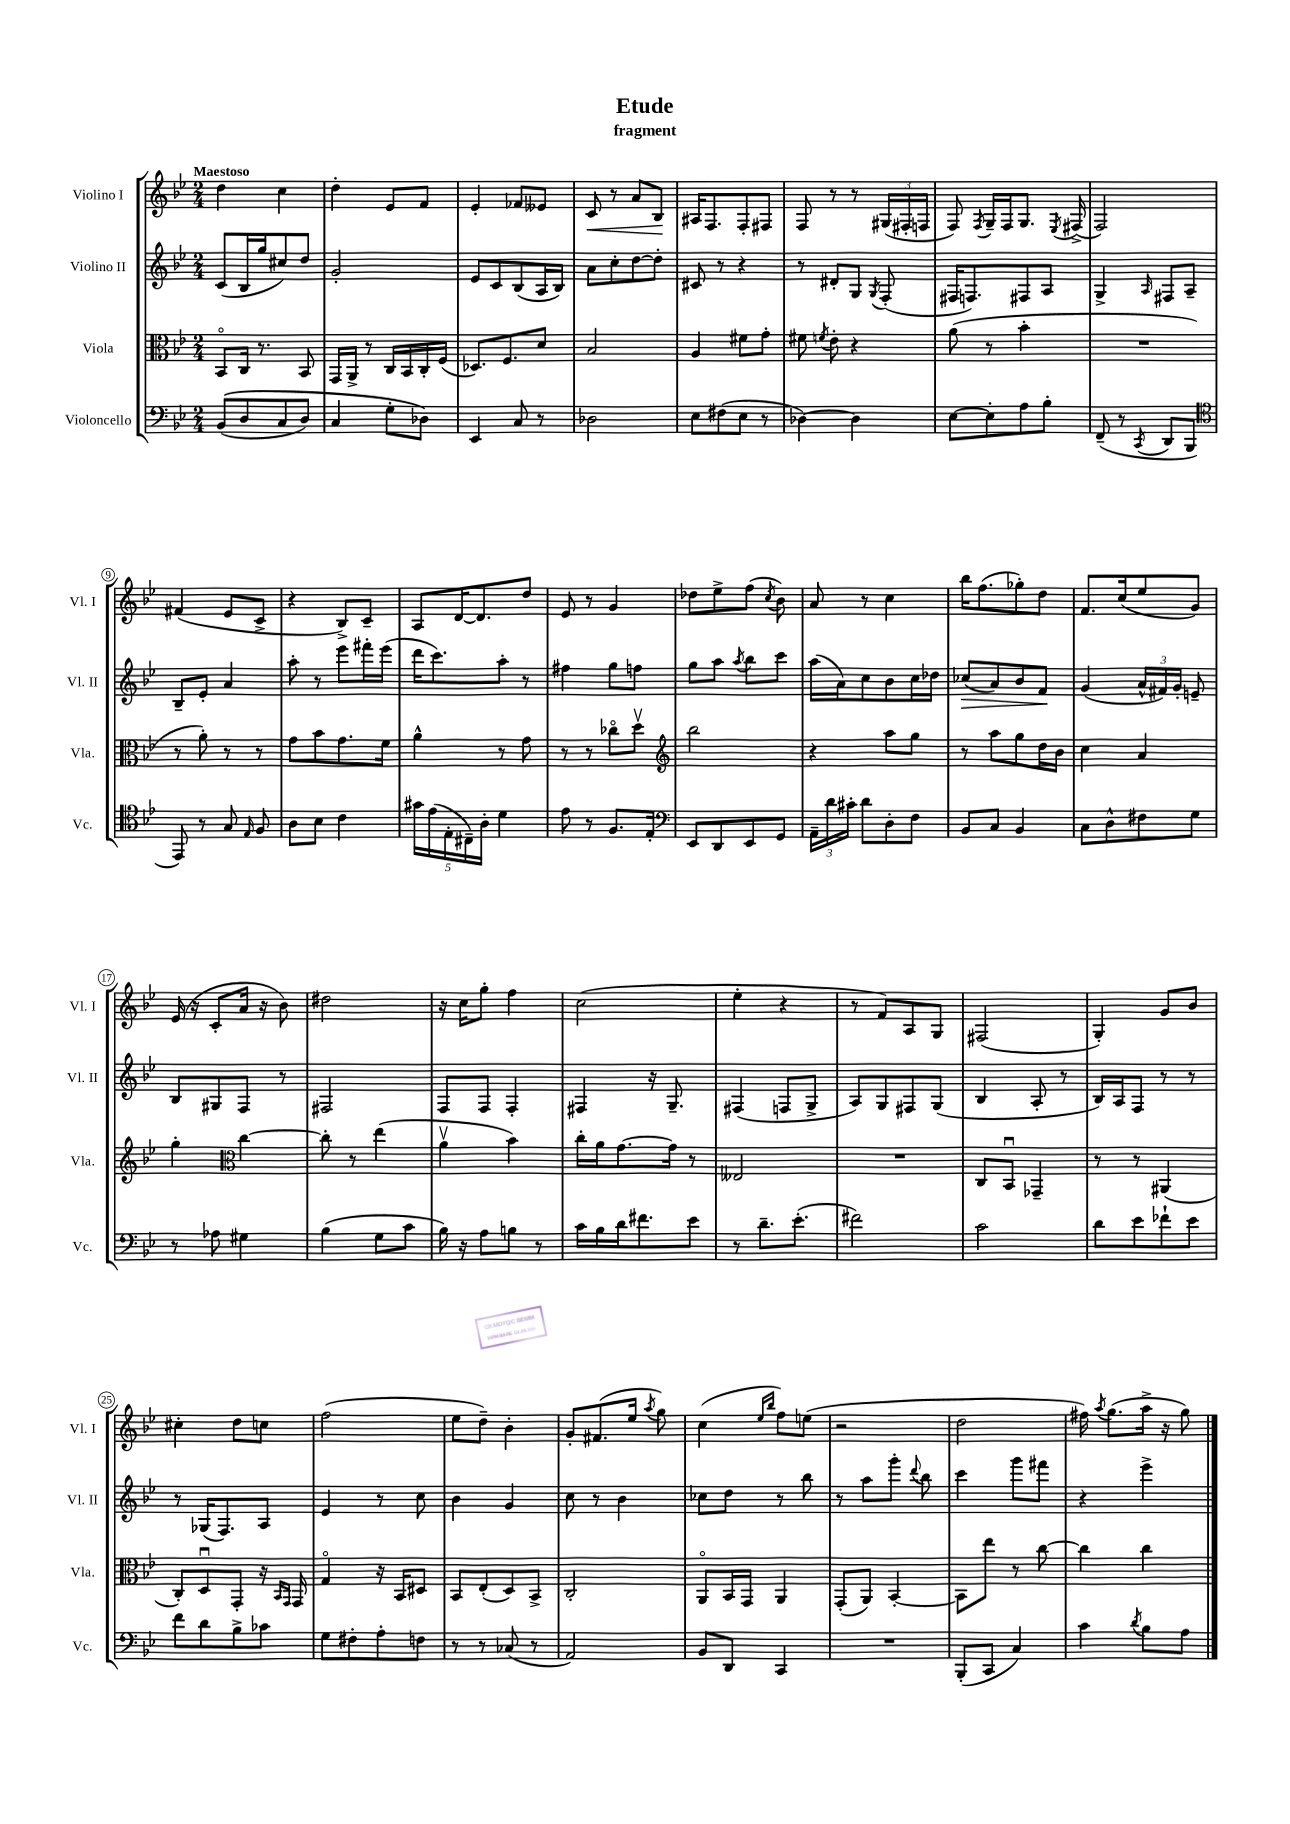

**kern	**kern	**kern	**kern
*staff4	*staff3	*staff2	*staff1
*clefF4	*clefC3	*clefG2	*clefG2
*k[b-e-]	*k[b-e-]	*k[b-e-]	*k[b-e-]
*M2/4	*M2/4	*M2/4	*M2/4
&((8BB-	8BB-o	(8c	4dd
8D	16C	16B-	.
.	8.r	16gg	.
8C	.	8cc#)	4cc
8D)	8BB-	8dd	.
=	=	=	=
4C	16GG	2g'	4dd'
.	16AA^	.	.
.	8r	.	.
8G'	16C	.	8e-
.	16BB-	.	.
8D-&)	16C'	.	8f
.	(16F	.	.
=	=	=	=
4EE-	8.D-)	8e-	4e-'
.	.	8c	.
.	8.F	.	.
8C	.	(8B-	8f-
8r	8d	16A	8e--
.	.	16B-)	.
=	=	=	=
2D-	2B-	8a	8c
.	.	8cc'	8r
.	.	[8dd	8a
.	.	8dd']	8B-
=	=	=	=
8E-	4A	8c#	16A#
.	.	.	8.F
(8F#	.	8r	.
8E-	8f#	4r	8F'
8r	8g'	.	8F#
=	=	=	=
[4D-)	8f#	8r	8F
.	8qf	.	.
.	8e-'	8d#'	8r
4D-]	4r	8G	8r
.	.	8qG	.
.	.	(8F'	(24G#
.	.	.	24F#'
.	.	.	24F
=	=	=	=
[8E-	(8a	16F#	8F)
.	.	8.F)	.
.	.	.	8qF
8E-']	8r	.	16G~
.	.	.	16F
8A	4b-'	8F#	8.G
8B-'	.	8A	.
.	.	.	8qE-
.	.	.	(16F#^
=	=	=	=
(8FF~	2r	4G^	2F)
8r	.	.	.
8qCC	.	16qqA	.
8DD	.	8F#	.
8BBB-	.	8A~	.
=	=	=	=
*clefC4	*	*	*
8EE-)	8r	8B-~	(4f#
8r	8a')	8e-'	.
8G	8r	4a	8e-
16qqE-	.	.	.
8F	8r	.	8c^
=	=	=	=
8A	8g	8aa'	4r
8B-	8b-	8r	.
4c	8.g	8eee-	8B-^)
.	.	16fff#'	8c~
.	16f	(16eee-	.
=	=	=	=
20g#	4a^^	16ddd	8A
(20e-	.	.	.
.	.	8.ccc)	.
20E-'	.	.	.
.	.	.	[16d
20C#~)	.	.	.
.	.	.	8.d]
20A'	.	.	.
4d	8r	8aa'	.
.	8g	8r	8dd
=	=	=	=
8e-	8r	4ff#	8e-
8r	8r	.	8r
8.F	8cc-o	8gg	4g
.	8ddv	8ff	.
16E-'	.	.	.
=	=	=	=
*clefF4	*clefG2	*	*
8EE-	2bb-	8gg	8dd-
8DD	.	8aa	8ee-^
.	.	8qaa	.
8EE-	.	8bb-	(8ff
.	.	.	8qcc
8GG	.	8ccc	8b-)
=	=	=	=
24AA~	4r	(16aa	8a
24d	.	.	.
.	.	16a)	.
24c#'	.	.	.
8d	.	8cc	8r
8D'	8aa	8b-	4cc
8F	8gg	16cc	.
.	.	16dd-	.
=	=	=	=
8BB-	8r	(8cc-	16bb-
.	.	.	(8.ff
8C	8aa	8a)	.
4BB-	8gg	8b-	8gg-')
.	16dd	8f	8dd
.	16b-	.	.
=	=	=	=
8C	4cc	(4g	8.f
8D^^	.	.	.
.	.	.	(16cc
8F#	4a	24a^^	8ee-
.	.	24f#)	.
.	.	24g'	.
8G	.	8e~	8g)
=	=	=	=
8r	4gg'	8B-	(16e-
.	.	.	16r
8A-	.	8G#	8c'
*	*clefC3	*	*
4G#	[4cc	8F	16a
.	.	.	16r
.	.	8r	8b-)
=	=	=	=
(4B-	8cc']	2F#	2dd#
.	8r	.	.
8G	(4ee-	.	.
8c	.	.	.
=	=	=	=
16B-)	4av	8F	16r
16r	.	.	16cc
8A	.	8F	8gg'
8B	4b-)	4F'	4ff
8r	.	.	.
=	=	=	=
16c	16cc'	4F#	(2cc
16B-	16a	.	.
16d	[8.g	.	.
8.f#	.	.	.
.	.	16r	.
.	16g]	8.G~	.
8e-	8r	.	.
=	=	=	=
8r	2E--	(4F#	4ee-'
8.d~	.	.	.
.	.	8F	4r
(8.e-'	.	.	.
.	.	8G^	.
=	=	=	=
2f#)	2r	8A)	8r
.	.	8G	8f)
.	.	8F#	8A
.	.	(8G	8G
=	=	=	=
2c	8C	4B-	(2F#
.	8BB-u	.	.
.	4GG-~	8A'	.
.	.	8r	.
=	=	=	=
8d	8r	16B-)	4G')
.	.	16A	.
8e-	8r	8F	.
8f-`	(4AA#	8r	8g
8e-	.	8r	8b-
=	=	=	=
8f	8C')	8r	4cc#'
8d	8Du	(16G-	.
.	.	8.F)	.
8B-^	8GG'	.	8dd
8c-	16r	8A	8cc
.	16qqBB-	.	.
.	16qqGG	.	.
.	16GG	.	.
=	=	=	=
8G	4Go	4e-	(2ff
8F#'	.	.	.
8A'	16r	8r	.
.	16BB-	.	.
8F	8D#	8cc	.
=	=	=	=
8r	8BB-	4b-	8ee-
8r	(8E-'	.	8dd~)
(8C-	8D)	4g	4b-'
8r	8BB-^	.	.
=	=	=	=
2AA)	2C'	8cc	8g'
.	.	8r	(8.f#
.	.	4b-	.
.	.	.	16ee-
.	.	.	8qaa
.	.	.	8gg)
=	=	=	=
8BB-	8AAo	8cc-	(4cc
8DD	16BB-	8dd	.
.	16GG	.	.
.	.	.	16qqee-
.	.	.	16qqbb-
4CC	4AA	8r	8ff)
.	.	8bb-	(8ee
=	=	=	=
2r	(8GG'	8r	2r
.	8AA)	8aa	.
.	[4BB-'	8ggg'	.
.	.	8qqddd	.
.	.	8bb-	.
=	=	=	=
(8BBB-'	8BB-]	4ccc	2dd
8CC	8ee-	.	.
4C)	8r	8ggg	.
.	[8cc	8fff#	.
=	=	=	=
4c	4cc]	4r	16ff#)
.	.	.	8qaa
.	.	.	(8.gg
8qd	.	.	.
8B-	4cc	4eee-^	16aa^
.	.	.	16r
8A	.	.	8gg)
==	==	==	==
*-	*-	*-	*-
